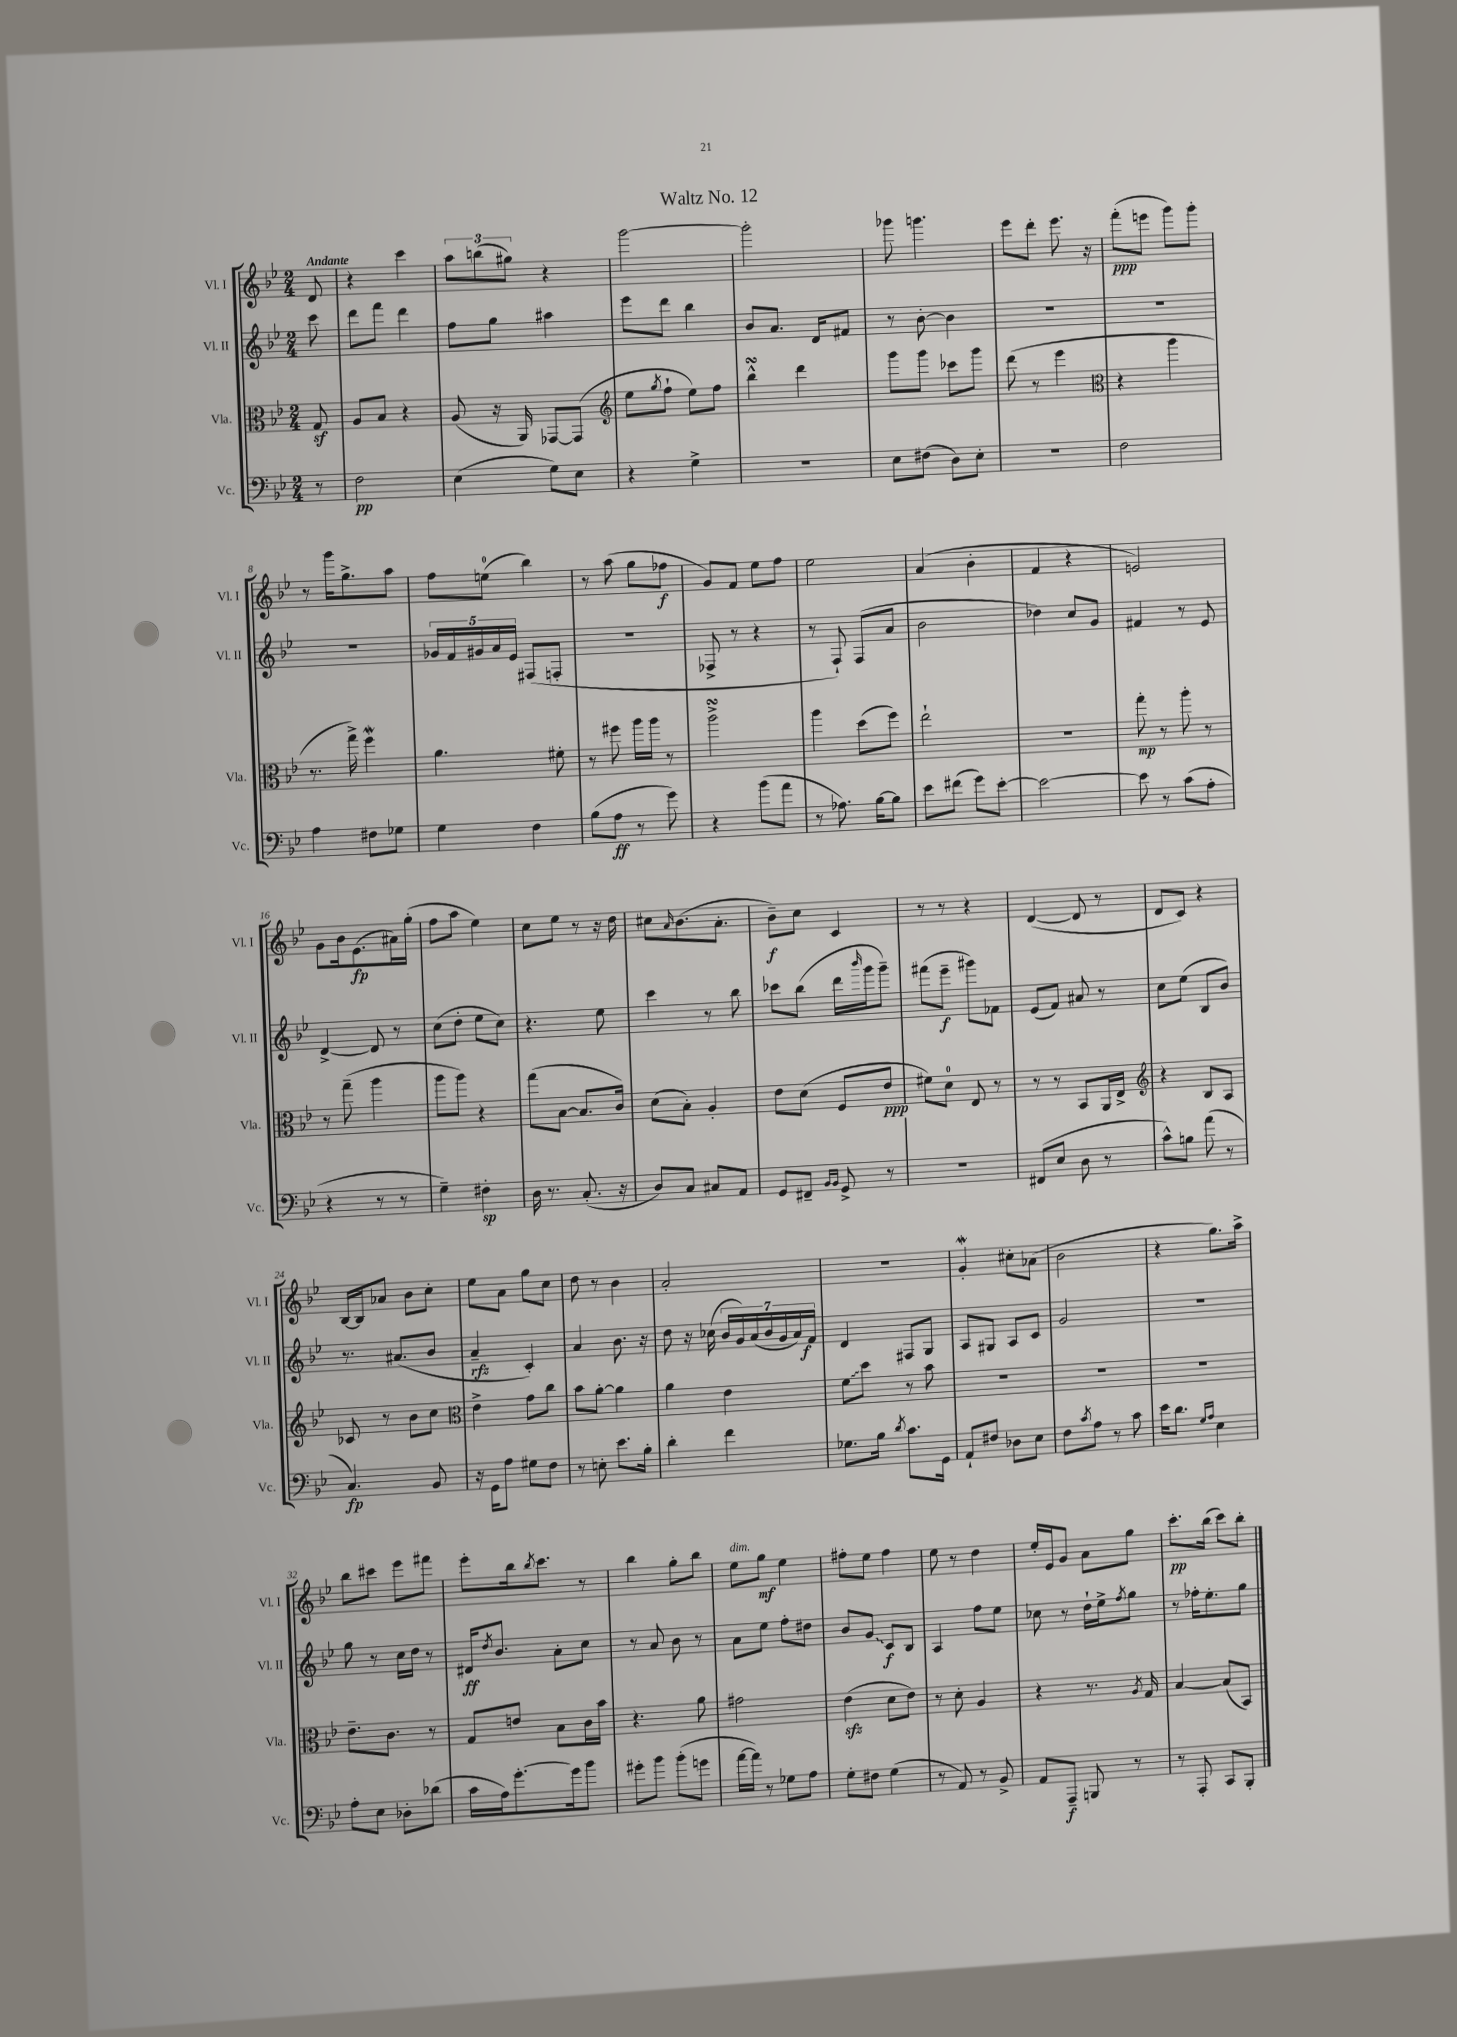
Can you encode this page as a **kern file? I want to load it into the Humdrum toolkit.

**kern	**kern	**kern	**kern
*staff4	*staff3	*staff2	*staff1
*clefF4	*clefC3	*clefG2	*clefG2
*k[b-e-]	*k[b-e-]	*k[b-e-]	*k[b-e-]
*M2/4	*M2/4	*M2/4	*M2/4
8r	8G	8ccc	8d
=	=	=	=
2F	8A	8ddd	4r
.	8B-	8fff	.
.	4r	4ddd	4ccc
=	=	=	=
(4E-	(8A	8ff	12aa
.	.	.	(12bb
.	16r	8gg	.
.	.	.	12gg#)
.	16AA)	.	.
8G)	[8GG-	4aa#	4r
8E-	(8GG-]	.	.
=	=	=	=
*	*clefG2	*	*
4r	8ee-	8eee-	[2ggg
.	8qgg	.	.
.	8ff`	8ddd	.
4G^	8ee-)	4bb-	.
.	8ff	.	.
=	=	=	=
2r	4bb-^^	8b-	2ggg']
.	.	8.a	.
.	4ddd	.	.
.	.	16d	.
.	.	8f#	.
=	=	=	=
8E-	8ggg	8r	8ggg-
(8F#	8ggg	[8b-'	4.ggg
8D)	8ccc-	4b-]	.
8E-'	8ggg	.	.
=	=	=	=
2r	(8ddd	2r	8eee-
.	8r	.	8ddd'
.	4eee-	.	8.eee-
.	.	.	16r
=	=	=	=
*	*clefC3	*	*
2F	4r	2r	(8fff'
.	.	.	8eee
.	4aa	.	8ggg)
.	.	.	8ggg'
=	=	=	=
4A	8.r	2r	8r
.	.	.	16ggg
.	16gg^)	.	8.gg^
8F#	4ff	.	.
8G-	.	.	8aa
=	=	=	=
4G	4.a	20g-	8ff
.	.	20f	.
.	.	20g#	.
.	.	.	(8ee
.	.	20a	.
.	.	20e-	.
4F	.	(8F#	4bb-)
.	8f#'	8F'	.
=	=	=	=
(8B-	8r	2r	8r
8A	8ff#	.	(8aa
8r	16aa	.	8gg
.	16aa	.	.
8g)	8r	.	8ff-
=	=	=	=
4r	2aa^	8F-^	8g)
.	.	8r	8f
(8b-	.	4r	8ee-
8a	.	.	8ff
=	=	=	=
8r	4aa	8r	2ee-
8.A-)	.	8F`)	.
.	(8dd	(8F	.
[16B-	.	.	.
8B-]	8ff)	8a	.
=	=	=	=
8e-	2ee-`	2b-	(4a
(8f#	.	.	.
8g)	.	.	4b-'
[8e-'	.	.	.
=	=	=	=
2e-_	2r	4dd-)	4f
.	.	8cc	4r
.	.	8g	.
=	=	=	=
8e-]	8gg'	4f#	2e)
8r	8r	.	.
(8c	8aa'	8r	.
8A'	8r	8e-	.
=	=	=	=
4r	8r	[4d^	8g
.	(8gg~	.	16b-
.	.	.	(8.e-
8r	4aa	8d]	.
8r	.	8r	16a#)
.	.	.	(16gg'
=	=	=	=
4G~)	8aa	(8cc	8ff
.	8aa)	8dd'	8aa
4F#'	4r	8ee-	4ee-)
.	.	8cc)	.
=	=	=	=
16D	(8gg	4.r	8cc
8.r	.	.	.
.	[8B-	.	8ee-
(8.C'	8.B-]	.	8r
.	.	8ee-	16r
16r	16c)	.	16dd
=	=	=	=
8D)	(8d	4ccc	8cc#
.	.	.	16qqa
8C	8B-')	.	(8.b-
8C#	4A'	8r	.
.	.	.	8.a'
8AA	.	8bb-	.
=	=	=	=
8GG	8e-	8ccc-	8b-~)
8FF#~	(8d	(8bb-	8cc
16qqBB-	.	.	.
16qqBB-	.	.	.
8GG^	8F	16ddd	4c
.	.	16qqbbb-	.
.	.	16ggg	.
8r	8e-	8ggg~)	.
=	=	=	=
2r	8f#)	(8fff#	8r
.	8d	8eee-~	8r
.	8E-	8ggg#)	4r
.	8r	8f-	.
=	=	=	=
(8FF#	8r	(8e-	([4d
8E-	8r	8f)	.
8D	8BB-	8a#	8d]
8r	16AA	8r	8r
.	16E-^	.	.
=	=	=	=
*	*clefG2	*	*
8c^^)	4r	8cc	8d
8B	.	(8ee-	8c)
(8a	8B-	8B-	4r
8r	8A	8b-)	.
=	=	=	=
4.C)	8c-	8.r	[16B-
.	.	.	16B-]
.	8r	.	8a-
.	.	(8.a#	.
.	8b-	.	8b-
8BB-	8cc	8b-	8cc'
=	=	=	=
*	*clefC3	*	*
16r	4e-^	4a~	8ee-
16GG	.	.	.
8A	.	.	8a
8G#	8g	4c')	8gg
8F	8cc	.	8cc
=	=	=	=
8r	8b-	4a	8dd
8E'	[8a'	.	8r
8.e-	4a]	8.b-	4b-
16B-'	.	16r	.
=	=	=	=
4d'	4a	8dd	2a'
.	.	16r	.
.	.	(16cc-	.
4f	4e-	28b-	.
.	.	28g)	.
.	.	(28a	.
.	.	28b-	.
.	.	28g	.
.	.	28a)	.
.	.	28f	.
=	=	=	=
8.G-	8f	4d	2r
.	8dd	.	.
16B-	.	.	.
8qd	.	.	.
8.c	8r	8F#	.
.	8b-	8G	.
16GG	.	.	.
=	=	=	=
8AA`	2r	8A	4g'
8F#	.	8G#	.
8D-	.	8A	8cc#'
8E-	.	8c	(8a-
=	=	=	=
8F	2r	2g	2b-
8qc	.	.	.
8A	.	.	.
8r	.	.	.
8c	.	.	.
=	=	=	=
16e-	2r	2r	4r
8.d	.	.	.
16qqG	.	.	.
16qqA	.	.	.
4E-	.	.	8.gg)
.	.	.	16aa^
=	=	=	=
8A'	8.e-~	8gg	8bb-
8E-	.	8r	8ccc#
.	8.c	.	.
8D-'	.	16cc	8eee-
.	.	16dd	.
(8d-	8r	8r	8fff#
=	=	=	=
16c	8G	16d#	8eee-'
.	.	8qdd	.
16A)	.	8.b-	.
[8.g'	8e	.	16bb-
.	.	.	8qbb-
.	.	.	8.ccc
.	8B-	8a'	.
16g]	.	.	.
8b-	16c	8cc	8r
.	16b-	.	.
=	=	=	=
8g#'	4.r	8r	4bb-
8b-	.	8a	.
(8b-'	.	8b-	8gg'
8g	8a	8r	8bb-
=	=	=	=
[16a	2g#	8a	8ee-
16a])	.	.	.
8r	.	8ee-	8gg
8G-	.	8ff'	4ee-
8A	.	8dd#	.
=	=	=	=
8G'	(4e-	8b-	8ff#'
8F#	.	8g	8ee-
(4G	8d	8c	4ff#
.	8e-)	8B-	.
=	=	=	=
8r	8r	4A	8ee-
8AA)	8d'	.	8r
8r	4A	8ff	4dd
8BB-^	.	8ee-	.
=	=	=	=
8AA	4r	8cc-	16ee-'
.	.	.	16e-
8AAA~	.	8r	8g
8BBB	8.r	16dd`	8a
.	.	16ee-^	.
.	.	8qff	.
8r	.	8gg	8gg
.	8qA	.	.
.	16G	.	.
=	=	=	=
8r	[4B-	8r	8.ccc'
8AAA'	.	16ff-'	.
.	.	8.ee-'	(16bb-
8CC	(8B-]	.	8ccc)
8BBB-'	8BB-)	8gg	8bb-'
==	==	==	==
*-	*-	*-	*-
